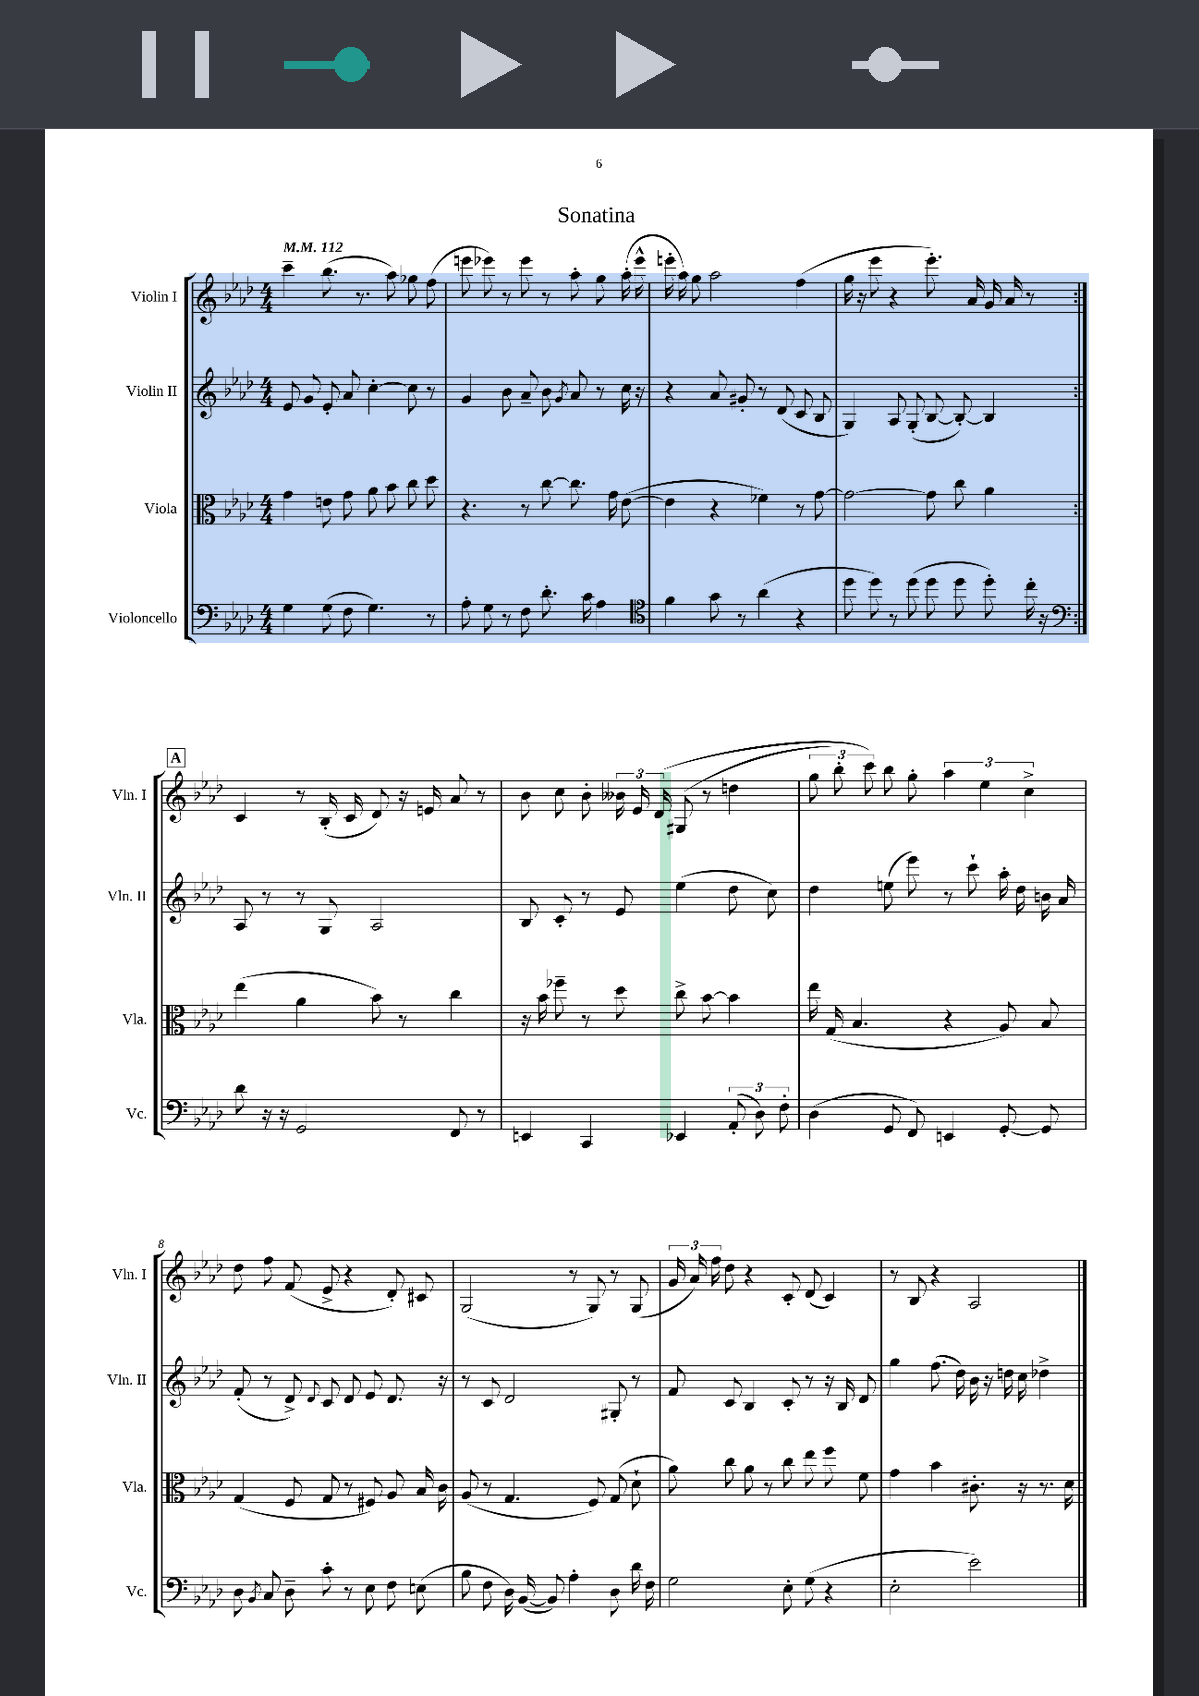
\header { title = "Sonatina" }
<<
\new StaffGroup <<
\new Staff = "s0" \with { instrumentName = "Violin I" shortInstrumentName = "Vln. I" } {
    \clef treble \key aes \major \numericTimeSignature \time 4/4 \tempo 4 = 112
    \autoBeamOff \repeat volta 2 { c'''4-- bes''8.( r8. aes''8) ges''8 f''8( |
    e'''8 ees'''8) r8 ees'''8 r8 aes''8-. g''8 aes''16-.( ees'''16-^ |
    e'''16-. aes''16) g''8 aes''2 f''4( |
    g''16 r16 ees'''8 r4 ees'''8.-.) aes'16 g'16 aes'16 r8 | }
    \mark \markup { \box "A" } c'4 r8 bes16-.( c'16 des'8) r16 e'16 aes'8 r8 |
    bes'8 c''8 bes'8-. \tuplet 3/2 { beses'16 ees'16 des'16\( } gis8( r8 d''4 |
    \tuplet 3/2 { g''8 bes''8-.) c'''8\) } bes''8 g''8-. \tuplet 3/2 { aes''4 ees''4 c''4-> } |
    des''8 f''8 f'8( ees'8-> r4 des'8-.) cis'8 |
    g2( r8 g8) r8 g8( |
    \tuplet 3/2 { g'16 aes'16) f''16 } des''8 r4 c'8-. des'8( c'4) |
    r8 bes8 r4 aes2 \bar "|." |
}
\new Staff = "s1" \with { instrumentName = "Violin II" shortInstrumentName = "Vln. II" } {
    \clef treble \key aes \major \numericTimeSignature \time 4/4
    \autoBeamOff \repeat volta 2 { ees'8 g'8 ees'8-. aes'8 c''4~-. c''8 r8 |
    g'4 bes'8 aes'8-- bes'8 \acciaccatura { g'8 } aes'8 r8 c''16 r16 |
    r4 aes'8 gis'8-. r8 des'8( c'8 bes8 |
    g4) aes8 g8-.( bes8~ bes8~-.) bes4 | }
    \mark \markup { \box "A" } aes8 r8 r8 g8 aes2 |
    bes8 c'8-. r8 ees'8 ees''4( des''8 c''8) |
    des''4 e''8( ees'''8) r8 c'''8-! aes''16-. des''16 b'16 aes'16 |
    f'8-.( r8 des'8->) \appoggiatura { des'8 } c'8 des'8 ees'8 des'8. r16 |
    r8 c'8 des'2 gis8-. r8 |
    f'8 c'8 bes4 c'8-. r8 r16 bes16 des'8 |
    g''4 f''8.( des''16) bes'16 r16 d''16 c''16 des''4-> \bar "|." |
}
\new Staff = "s2" \with { instrumentName = "Viola" shortInstrumentName = "Vla." } {
    \clef alto \key aes \major \numericTimeSignature \time 4/4
    \autoBeamOff \repeat volta 2 { g'4 e'8 g'8 aes'8 bes'8 c''8 des''8 |
    r4. r8 c''8~ c''8. g'16 ees'8~( |
    ees'4 r4 fes'4) r8 g'8~ |
    g'2~ g'8 c''8 aes'4 | }
    \mark \markup { \box "A" } ees''4( aes'4 bes'8) r8 c''4 |
    r16 bes'16 fes''8-- r8 des''8 c''8-> bes'8~ bes'4 |
    ees''16 g16( bes4. r4 aes8) bes8 |
    g4( f8 g8 r8 fis8) aes8 bes16 c'16 |
    aes8( r8 g4. f8) g8( des'8-! |
    aes'8) c''8 aes'8 r8 c''8 ees''8 f''8 f'8 |
    g'4 bes'4 cis'8.-. r16 r8. des'16 \bar "|." |
}
\new Staff = "s3" \with { instrumentName = "Violoncello" shortInstrumentName = "Vc." } {
    \clef bass \key aes \major \numericTimeSignature \time 4/4
    \autoBeamOff \repeat volta 2 { g4 g8( f8 g4.) r8 |
    aes8-. g8 r8 f8 des'8.-. c'16 aes4 |
    \clef tenor f'4 g'8 r8 aes'4( r4 |
    des''8 des''8) r8 des''8( des''8 des''8 des''8-.) c''16-. r16 | }
    \mark \markup { \box "A" } \clef bass des'8 r16 r16 g,2 f,8 r8 |
    e,4 c,4 ees,4 \tuplet 3/2 { aes,8-.( des8) f8-. } |
    des4( g,8 f,8) e,4 g,8~-. g,8 |
    des8 \acciaccatura { bes,8 } c8 des8-- c'8-. r8 ees8 f8 e8( |
    bes8 f8 des16) bes,16~( bes,8) aes4-. des8 des'16 f16 |
    g2 ees8-. g8( r4 |
    ees2-. ees'2) \bar "|." |
}
>>
>>
